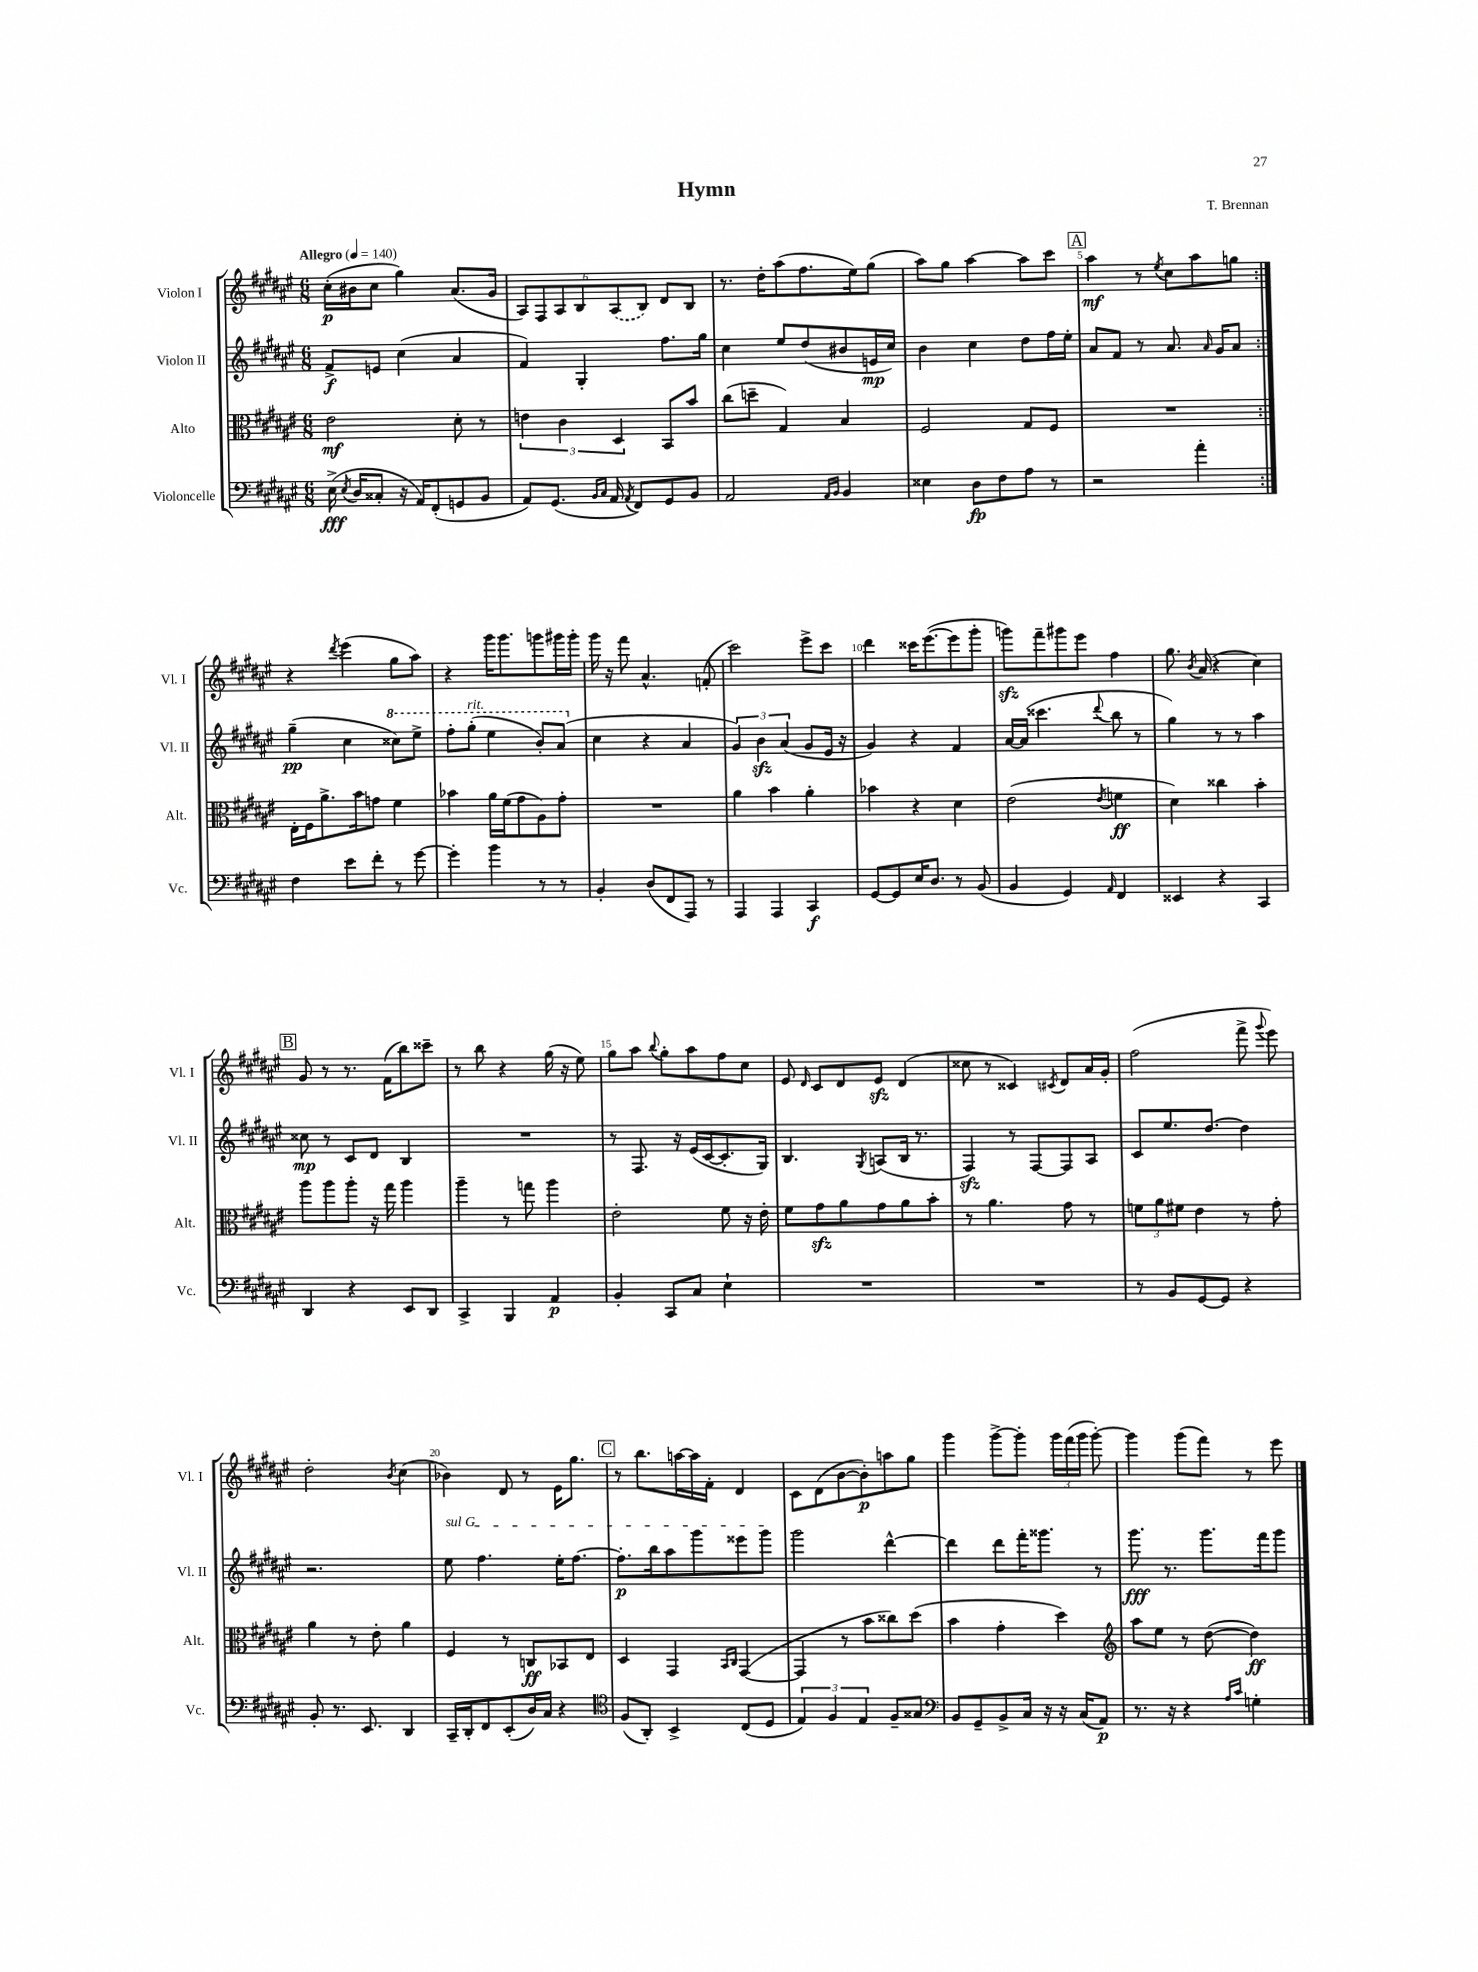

**kern	**kern	**kern	**kern
*staff4	*staff3	*staff2	*staff1
*clefF4	*clefC3	*clefG2	*clefG2
*k[f#c#g#d#a#e#]	*k[f#c#g#d#a#e#]	*k[f#c#g#d#a#e#]	*k[f#c#g#d#a#e#]
*M6/8	*M6/8	*M6/8	*M6/8
*MM140	*MM140	*MM140	*MM140
(16E#^	2e#	8f#^	(16cc#'
8qE#	.	.	.
16D#	.	.	16b#
8C##'	.	8e	8cc#
16r	.	(4cc#	4gg#)
16AA#)	.	.	.
(8FF#'	.	.	.
8GG	8d#'	4a#	(8.a#
8BB	8r	.	.
.	.	.	16g#
=	=	=	=
8AA#)	6e	4f#)	12A#)
.	.	.	12F#
(8.GG#	.	.	.
.	6c#	.	12A#
.	.	4G#'	12B
16qqBB	.	.	.
16qqC#	.	.	.
16AA#	.	.	.
.	6D#	.	(12A#
8qAA#	.	.	.
8FF#)	.	.	.
.	.	.	12B)
8GG#	8BB	8.ff#	8d#
8BB	8b	.	8B
.	.	16gg#	.
=	=	=	=
2AA#	(8cc#	4cc#	8.r
.	8dd~	.	.
.	.	.	16dd#'
.	4G#)	8ee#	(8aa#
.	.	(8dd#	8.ff#
16qqAA#	.	.	.
16qqBB	.	.	.
4BB	4B	8b#	.
.	.	.	16ee#)
.	.	16e	(8gg#
.	.	16cc#)	.
=	=	=	=
4E##	2F#	4b	8aa#)
.	.	.	8gg#
8D#	.	4cc#	[4aa#
8F#	.	.	.
8A#	8G#	8dd#	8aa#]
8r	8F#	16ff#	8ccc#
.	.	16ee#'	.
=	=	=	=
2r	2.r	8a#	4aa#
.	.	8f#	.
.	.	8r	8r
.	.	.	8qee#
.	.	8.a#	8cc#
4a#'	.	.	8aa#
.	.	16qqa#	.
.	.	16g#	.
.	.	8a#	8gg
=:|!	=:|!	=:|!	=:|!
4F#	16E#'	(4gg#~	4r
.	16F#	.	.
.	8.a#^	.	.
.	.	.	8qddd#
8e#	.	4cc#	(4eee#
.	16b	.	.
8f#'	8g	.	.
8r	4f#	8ccc##)	8gg#
[8g#	.	8eee#^	8aa#)
=	=	=	=
4g#']	4b-	8fff#'	4r
.	.	(8ggg#'	.
4b	16a#	4eee#	16ggg#
.	(16f#	.	8.ggg#
.	8g#	.	.
8r	8A#)	8bb')	8ggg
8r	8g#'	(8aa#	16ggg#
.	.	.	16ggg#'
=	=	=	=
4BB'	2.r	4cc#	16ggg#
.	.	.	16r
.	.	.	8fff#
(8D#	.	4r	4.a#^^
8FF#	.	.	.
8AAA#)	.	4a#	.
8r	.	.	(8f'
=	=	=	=
4AAA#	4a#	6g#)	2ccc#)
.	.	6b	.
4AAA#	4b	.	.
.	.	(6a#	.
4CC#	4a#'	8g#	8eee#^
.	.	16e#	8ccc#
.	.	16r	.
=	=	=	=
[8GG#	4b-	4g#)	4ddd#
8GG#]	.	.	.
16E#	4r	4r	16ccc##
8.D#	.	.	([8.eee#
8r	4d#	4f#	8eee#]
(8BB	.	.	8ggg#'
=	=	=	=
4BB	(2e#	[16a#	8ggg)
.	.	(16a#]	.
.	.	4.ccc##	8fff#~
4GG#)	.	.	8ggg#
.	.	.	8eee#
16qqAA#	8qe#	8qqddd#	.
4FF#	4f	8bb	4ff#
.	.	8r	.
=	=	=	=
4EE##	4d#)	4gg#)	8.gg#
.	.	.	8qb
.	.	.	(16a#
4r	4cc##	8r	4r
.	.	8r	.
4CC#	4b'	4aa#	4cc#)
=	=	=	=
4DD#	8aa#	8cc##	8g#
.	8aa#	8r	8r
4r	8aa#'	8c#	8.r
.	16r	8d#	.
.	16gg#	.	(16f#
8EE#	4aa#	4B	8bb)
8DD#	.	.	8ccc##~
=	=	=	=
4CC#^	4aa#~	2.r	8r
.	.	.	8bb
4BBB	8r	.	4r
.	8gg	.	.
4AA#	4aa#	.	(16gg#
.	.	.	16r
.	.	.	8ee#)
=	=	=	=
4BB'	2e#'	8r	8gg#
.	.	8.F#	8aa#
.	.	.	8qqbb
8CC#	.	.	8gg#'
.	.	16r	.
8C#	.	(16e#	8aa#
.	.	[16c#	.
4E#`	8f#	8.c#']	8ff#
.	16r	.	8cc#
.	16e#'	16G#)	.
=	=	=	=
2.r	8f#	4.B	8e#
.	.	.	16qqd#
.	8g#	.	8c#
.	8a#	.	8d#
.	.	8qG#	.
.	8g#	(8A	8e#
.	8a#	16B	(4d#
.	.	8.r	.
.	8b'	.	.
=	=	=	=
2.r	8r	4F#)	8cc##
.	4.a#	.	8r
.	.	8r	4c##)
.	.	[8F#	.
.	.	.	8qc#
.	8g#	8F#]	8d#
.	8r	8A#	16a#
.	.	.	16g#'
=	=	=	=
8r	12f	8c#	(2ff#
.	12a#	.	.
8BB	.	8.ee#	.
.	12f#	.	.
[8GG#	4e#	.	.
.	.	[8.dd#	.
8GG#]	.	.	.
4r	8r	4dd#]	8fff#^
.	.	.	8qqggg#
.	8g#'	.	8eee#)
=	=	=	=
8BB'	4a#	2.r	2dd#'
8.r	.	.	.
.	8r	.	.
8.EE#	.	.	.
.	8e#'	.	.
.	.	.	8qb
4DD#	4a#	.	(4cc#
=	=	=	=
16CC#~	4F#	8ee#	4b-)
16DD#'	.	.	.
8FF#	.	4.ff#	.
(8EE#'	8r	.	8d#
16D#)	8C	.	8r
16C#	.	.	.
4r	8BB-	16ee#'	16e#
.	.	[8.ff#	8.gg#
.	8E#	.	.
=	=	=	=
*clefC4	*	*	*
(8F#	4D#	8.ff#']	8r
8AA#')	.	.	8.bb
.	.	16bb	.
4BB^	4GG#	8aa#	.
.	.	.	[16aa
.	.	8ggg#	16aa]
.	.	.	16f#'
.	16qqBB	.	.
.	16qqC#	.	.
(8C#	([4GG#	8eee##	4d#
8D#	.	8ggg#	.
=	=	=	=
6E#)	4GG#]	2ggg#	8c#
.	.	.	(8d#
6F#	.	.	.
.	8r	.	[8b
6E#	.	.	.
.	8b	.	8b'])
8F#~	8cc##)	[4ddd#^^	8aa
8G##	(8dd#	.	8gg#
=	=	=	=
*clefF4	*	*	*
8BB	4b	4ddd#]	4ggg#
8GG#~	.	.	.
8BB^	4g#'	8ddd#	[8ggg#^
16C#	.	16fff#'	8ggg#']
16r	.	8.ggg##	.
16r	4dd#)	.	24ggg#
.	.	.	(24fff#
(16C#	.	.	.
.	.	.	24ggg#
8AA#)	.	8r	[8ggg#')
=	=	=	=
*	*clefG2	*	*
8.r	8aa#	8.ggg#	4ggg#]
.	8ee#	.	.
16r	.	8.r	.
4r	8r	.	(8ggg#
.	([8dd#	8.ggg#	8fff#)
16qqA#	.	.	.
16qqc#	.	.	.
4G'	4dd#])	.	8r
.	.	16fff#	.
.	.	8ggg#	8eee#
==	==	==	==
*-	*-	*-	*-
